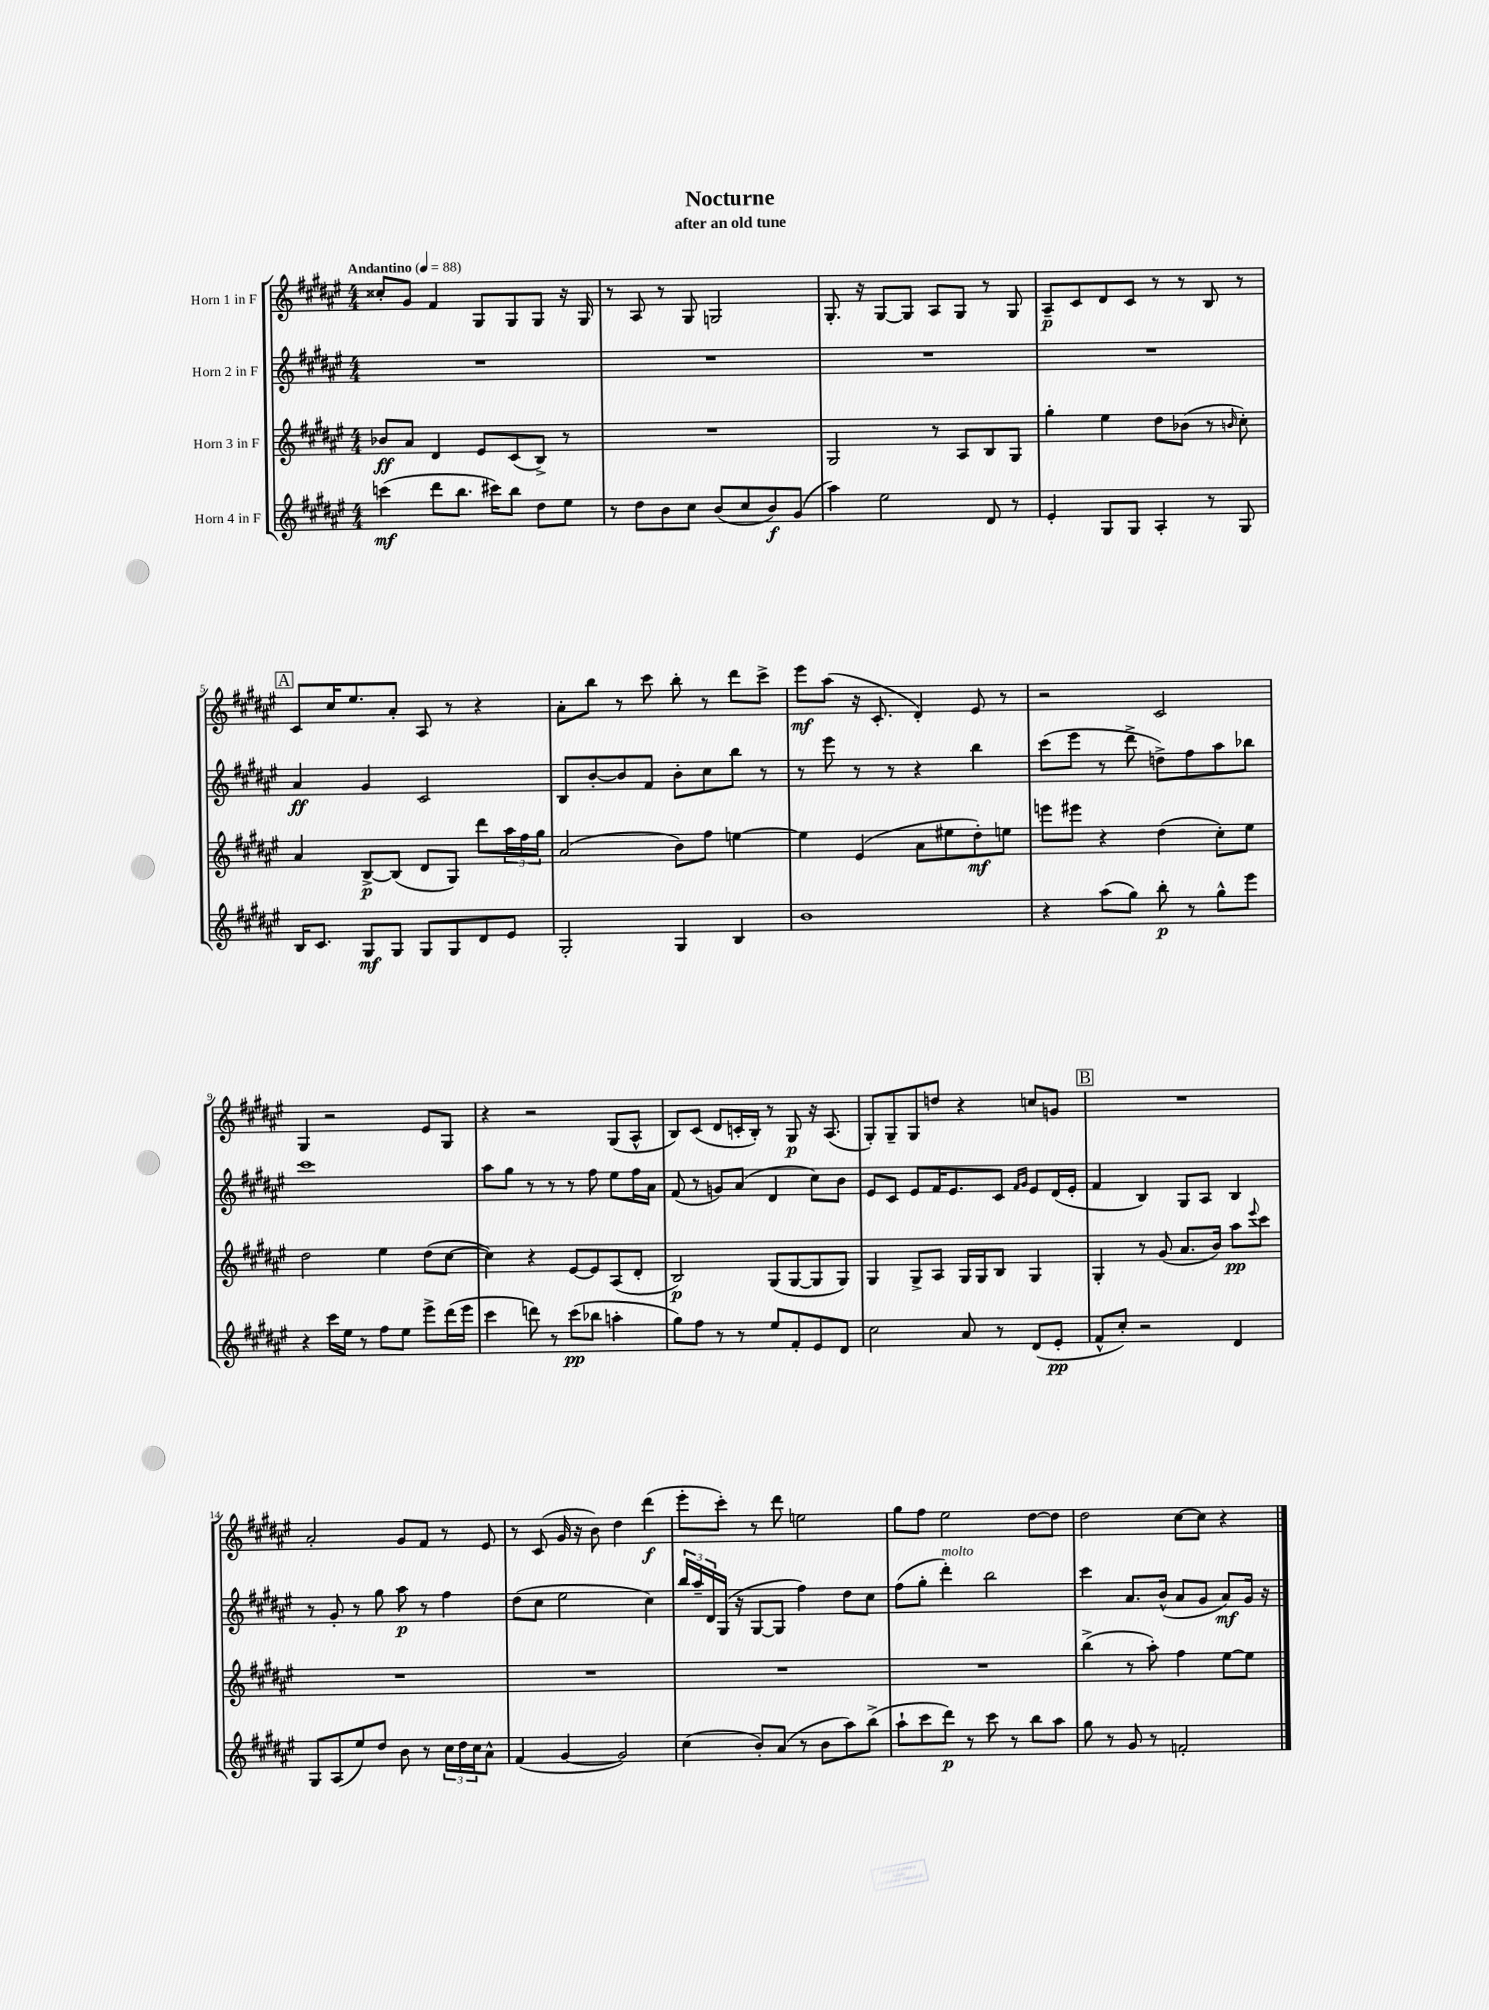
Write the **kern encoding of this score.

**kern	**kern	**kern	**kern
*staff4	*staff3	*staff2	*staff1
*clefG2	*clefG2	*clefG2	*clefG2
*k[f#c#g#d#a#e#]	*k[f#c#g#d#a#e#]	*k[f#c#g#d#a#e#]	*k[f#c#g#d#a#e#]
*M4/4	*M4/4	*M4/4	*M4/4
*MM88	*MM88	*MM88	*MM88
(4ccc\	8b-/L	1r	8cc##'/L
.	8a#/J	.	8g#/J
8ddd#\L	4d#/	.	4f#/
8.bb\J	.	.	.
.	8e#/L	.	8G#/L
16ccc#\LK)	.	.	.
8bb\J	(8c#/	.	8G#/
8dd#\L	8B^/J)	.	8G#/J
8ee#\J	8r	.	16r
.	.	.	16G#/
=	=	=	=
8r	1r	1r	8r
8dd#\L	.	.	8A#/
8b\	.	.	8r
8cc#\J	.	.	8G#/
(8b/L	.	.	2G/
8cc#/	.	.	.
8b/)	.	.	.
(8g#/J	.	.	.
=	=	=	=
4aa#\)	2G#/	1r	8.G#'/
.	.	.	16r
2ee#\	.	.	[8G#/L
.	.	.	8G#/]J
.	8r	.	8A#/L
.	8A#/L	.	8G#/J
8d#/	8B/	.	8r
8r	8G#/J	.	8G#/
=	=	=	=
4e#'/	4gg#'\	1r	8A#~/L
.	.	.	8c#/
8G#/L	4ee#\	.	8d#/
8G#/J	.	.	8c#/J
4A#'/	8dd#\L	.	8r
.	(8b-\J	.	8r
8r	8r	.	8B/
.	16qqb/	.	.
8G#/	8cc#'\)	.	8r
=	=	=	=
16B/LK	4a#/	4a#/	8c#/L
8.c#/J	.	.	.
.	.	.	16cc#/K
.	.	.	8.ee#/
8G#/L	[8B^/L	4g#/	.
8G#/J	(8B/]J	.	8a#'/J
8G#/L	8d#/L	2c#/	8A#/
8G#/	8G#/J)	.	8r
8d#/	8ddd#\L	.	4r
8e#/J	24aa#\L	.	.
.	24ff#\	.	.
.	24gg#\JJ	.	.
=	=	=	=
2G#'/	(2a#/	8B/L	8a#'\L
.	.	[8b'/	8bb\J
.	.	8b/]	8r
.	.	8f#/J	8ccc#\
4G#/	8b\L)	8b'\L	8bb'\
.	8ff#\J	8cc#\	8r
4B/	[4ee\	8bb\J	8ddd#\L
.	.	8r	8ccc#^\J
=	=	=	=
1b	4ee\]	8r	8eee#\L
.	.	8eee#\	(8aa#\J
.	(4e#/	8r	16r
.	.	.	8.c#'/
.	.	8r	.
.	8a#\L	4r	4d#'/)
.	8ee#\	.	.
.	8dd#'\)	4bb\	8e#/
.	8ee\J	.	8r
=	=	=	=
4r	8eee\L	(8ccc#\L	2r
.	8eee#\J	8eee#\J	.
(8aa#\L	4r	8r	.
8gg#\J)	.	8ddd#^\	.
8bb'\	(4dd#\	8dd^\L)	2c#/
8r	.	8ff#\	.
8gg#^^\L	8cc#'\L)	8aa#\	.
8eee#\J	8ee#\J	8bb-\J	.
=	=	=	=
4r	2dd#\	1ccc#	4G#/
16ccc#\LL	.	.	2r
16ee#\JJ	.	.	.
8r	.	.	.
8ff#\L	4ee#\	.	.
8ee#\J	.	.	.
8eee#^\L	(8dd#\L	.	8e#/L
(16ddd#\L	[8cc#\J	.	8G#/J
16eee#\JJ	.	.	.
=	=	=	=
4ccc#\	4cc#\])	8aa#\L	4r
.	.	8gg#\J	.
8ddd\)	4r	8r	2r
8r	.	8r	.
(8ccc#\L	[8e#/L	8r	.
8bb-\J	8e#/]	8ff#\	.
4aa'\	(8A#/	8ee#\L	(8G#/L
.	8d#'/J	16ff#\L	8A#^^/J
.	.	16a#\JJ	.
=	=	=	=
8gg#\L)	2B/)	(8f#/	8B/L)
8ff#\J	.	8r	(8c#/J
8r	.	8g/L)	8d#/L
8r	.	(8a#/J	16c'/L
.	.	.	16B'/JJ)
8ee#/L	(8G#/L	4d#/	8r
8f#'/	[8G#/	.	8G#/
8e#/	8G#/]	8cc#\L)	16r
.	.	.	(8.A#/
8d#/J	8G#/J)	8b\J	.
=	=	=	=
2cc#\	4G#/	8e#/L	8G#'/L)
.	.	8c#/J	8G#~/
.	8G#^/L	8e#/L	8G#/
.	8A#/J	16f#/K	8dd/J
.	.	8.e#/	.
8a#/	16G#/LL	.	4r
.	16G#/J	.	.
8r	8B/J	8c#/J	.
.	.	16qqf#/LL	.
.	.	16qqg#/JJ	.
(8d#/L	4G#/	8e#/L	8cc/L
8e#'/J	.	(16d#/L	8g/J
.	.	16e#'/JJ	.
=	=	=	=
8f#^^/L	4G#'/	4f#/	1r
8cc#'/J)	.	.	.
2r	8r	4B/)	.
.	(8g#/	.	.
.	8.a#/L	8G#/L	.
.	.	8A#/J	.
.	16b/Jk)	.	.
4d#/	8aa#\L	4B/	.
.	8qqeee#/	.	.
.	8ccc#\J	.	.
=	=	=	=
8G#/L	1r	8r	2a#'/
(8A#/	.	8g#'/	.
8ee#/)	.	8r	.
8dd#/J	.	8gg#\	.
8b\	.	8aa#\	8g#/L
8r	.	8r	8f#/J
24cc#\LL	.	4ff#\	8r
24dd#\	.	.	.
24cc#\J	.	.	.
8a#^^\J	.	.	8e#/
=	=	=	=
(4f#/	1r	(8dd#\L	8r
.	.	8cc#\J	(8c#/
[4g#/	.	2ee#\	16g#/
.	.	.	16r
.	.	.	8b\)
2g#/])	.	.	4dd#\
.	.	4cc#\)	(4ddd#\
=	=	=	=
(4cc#\	1r	24bb/LL	8eee#'\L
.	.	24aa#~/	.
.	.	24d#/	.
.	.	(16G#/JJ	8ccc#'\J)
.	.	16r	.
8b'/L)	.	[8G#/L	8r
(8a#/J	.	8G#/]J	8ddd#\
8r	.	4ff#\)	2ee\
8b\L	.	.	.
8aa#\)	.	8dd#\L	.
(8bb^\J	.	8cc#\J	.
=	=	=	=
8aa#`\L	1r	(8ff#\L	8gg#\L
8ccc#\	.	8gg#'\J	8ff#\J
8ddd#\J)	.	4ddd#'\)	2ee#\
8r	.	.	.
8ccc#\	.	2bb\	.
8r	.	.	.
8bb\L	.	.	[8dd#\L
8aa#\J	.	.	8dd#\]J
=	=	=	=
8gg#\	(4bb^\	4ccc#\	2dd#\
8r	.	.	.
8g#/	8r	8.a#/L	.
8r	8aa#'\)	.	.
.	.	(16b^^/Jk	.
2f'/	4ff#\	8a#/L	[8cc#\L
.	.	8g#/J	8cc#\]J
.	[8ee#\L	8a#/L)	4r
.	8ee#\]J	16g#/Jk	.
.	.	16r	.
==	==	==	==
*-	*-	*-	*-
